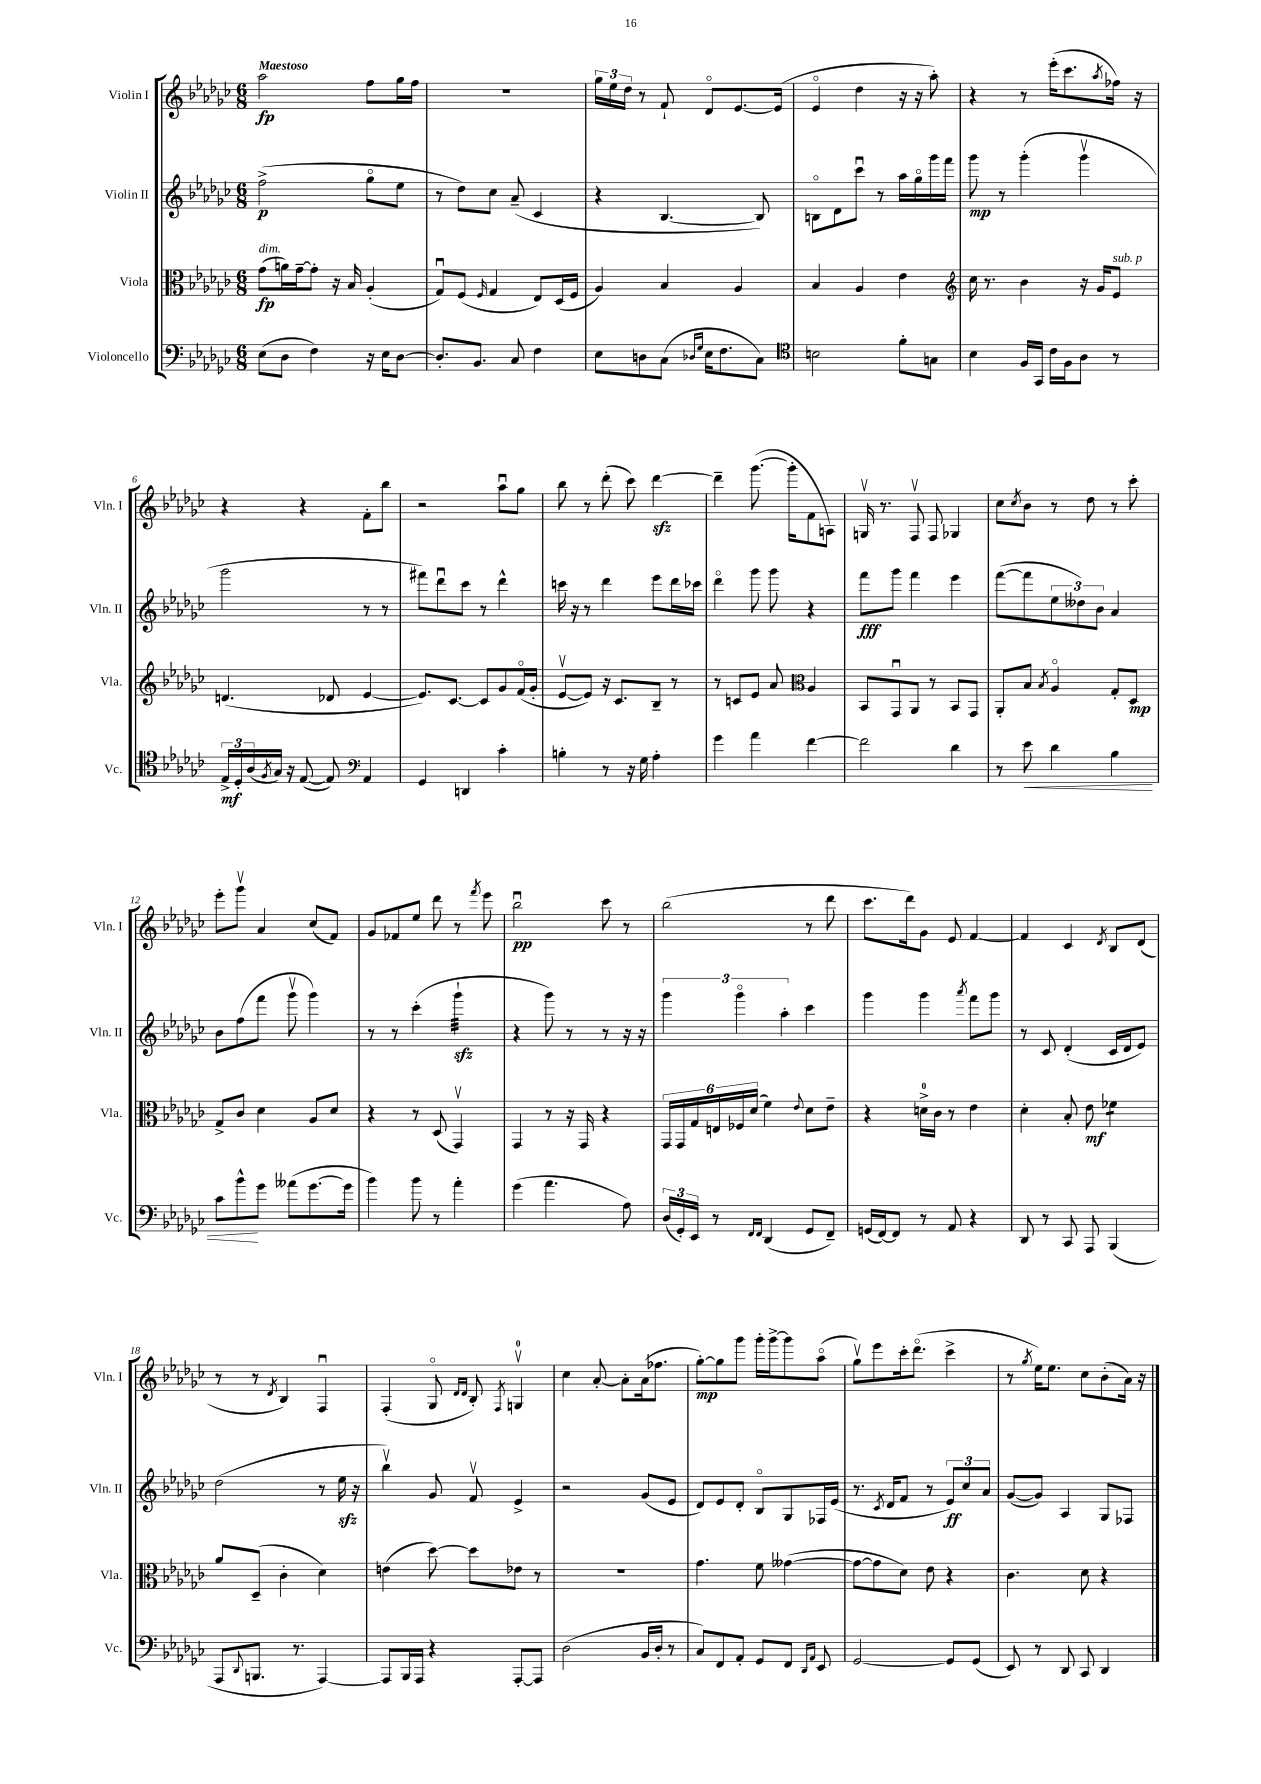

**kern	**kern	**kern	**kern
*staff4	*staff3	*staff2	*staff1
*clefF4	*clefC3	*clefG2	*clefG2
*k[b-e-a-d-g-c-]	*k[b-e-a-d-g-c-]	*k[b-e-a-d-g-c-]	*k[b-e-a-d-g-c-]
*M6/8	*M6/8	*M6/8	*M6/8
(8E-	(8g-	(2ff^	2aa-
8D-	16a)	.	.
.	[16g-~	.	.
4F)	8g-']	.	.
.	16r	.	.
.	16B-	.	.
16r	(4A-'	8gg-o	8ff
16E-	.	.	.
[8D-	.	8ee-	16gg-
.	.	.	16ff
=	=	=	=
8.D-']	8G-u)	8r	2.r
.	(8F	8dd-)	.
8.BB-	.	.	.
.	16qqF	.	.
.	4G-	8cc-	.
8C-	.	(8a-~	.
4F	8E-)	4c-	.
.	(16D-	.	.
.	16F	.	.
=	=	=	=
8E-	4A-)	4r	24gg-
.	.	.	24ee-
.	.	.	24dd-
8D	.	.	8r
(8C-	4B-	[4.B-	8f`
16qqD-	.	.	.
16qqG-	.	.	.
16E-	.	.	8d-o
8.F	.	.	.
.	4A-	.	[8.e-
8C-)	.	8B-])	.
.	.	.	(16e-]
=	=	=	=
*clefC4	*	*	*
2B	4B-	8Bo	4e-o
.	.	8d-	.
.	4A-	8ccc-u	4dd-
.	.	8r	.
8f'	4e-	16aa-	16r
.	.	16gg-o	16r
8G	.	16ggg-	8aa-')
.	.	16fff	.
=	=	=	=
*	*clefG2	*	*
4B-	16cc-	8ggg-	4r
.	8.r	.	.
.	.	8r	.
16F	4b-	(4ggg-'	8r
16GG-	.	.	.
16c-	.	.	(16eee-'
16F	.	.	8.ccc-
8A-	16r	4ggg-v	.
.	16g-	.	.
.	.	.	8qaa-
8r	8e-	.	16ff-)
.	.	.	16r
=	=	=	=
24E-^	(4.d	2ggg-	4r
24D-'	.	.	.
(24A-	.	.	.
8qF	.	.	.
16G-)	.	.	.
16r	.	.	.
([8E-	.	.	4r
8E-])	8d-	.	.
*clefF4	*	*	*
4AA-	[4e-	8r	8f'
.	.	8r	8bb-
=	=	=	=
4GG-	8.e-])	8fff#)	2r
.	.	8ddd-u	.
.	[8.c-	.	.
4DD	.	8ccc-	.
.	8c-]	8r	.
4c-'	8g-	4ddd-^^	8aa-u
.	(16fo	.	8gg-
.	16g-'	.	.
=	=	=	=
4B'	[8e-v	16ccc	8bb-
.	.	16r	.
.	8e-])	8r	8r
8r	16r	4ddd-	(8ddd-'
.	8.c-	.	.
16r	.	.	8ccc-)
16G-	.	.	.
4A-'	8B-~	8eee-	[4ddd-
.	8r	16ddd-	.
.	.	16ccc-	.
=	=	=	=
4g-	8r	4ddd-o	4ddd-~]
.	8c	.	.
4a-	8e-	8ggg-	([8.ggg-
.	8a-	8ggg-	.
.	.	.	16ggg-']
*	*clefC3	*	*
[4f	4A-	4r	8f
.	.	.	8A)
=	=	=	=
2f]	8BB-	8fff	16Gv
.	.	.	8.r
.	8GG-u	8ggg-	.
.	8AA-	4fff	8Fv
.	8r	.	8F
4d-	8BB-	4eee-	4G-
.	8GG-	.	.
=	=	=	=
8r	8AA-'	([8fff	8cc-
.	.	.	8qcc-
8e-	8B-	8fff]	8b-
.	8qB-	.	.
4d-	4A-o	12ee-	8r
.	.	12dd--)	.
.	.	.	8dd-
.	.	12b-	.
4B-	8G-'	4a-	8r
.	8D-	.	8ccc-'
=	=	=	=
8c-	8G-^	8b-	8eee-'
8b-^^	8c-	(8ff	8ggg-v
8g-	4d-	8fff	4a-
(8a--	.	8ggg-v	.
[8.g-	8A-	4ggg-)	(8cc-
.	8d-	.	8f)
16g-]	.	.	.
=	=	=	=
4b-)	4r	8r	8g-
.	.	8r	8f-
8b-	8r	(4ccc-'	8ee-
8r	(8D-	.	8ddd-
4a-'	4GG-v)	4ggg-`	8r
.	.	.	8qfff
.	.	.	8eee-
=	=	=	=
(4g-	4GG-	4r	2bb-u
4.a-	8r	8ggg-)	.
.	16r	8r	.
.	16GG-	.	.
.	4r	8r	8ccc-
8A-)	.	16r	8r
.	.	16r	.
=	=	=	=
(24D-	24GG-	6ggg-	(2bb-
24GG-')	24GG-	.	.
24EE-	24G-	.	.
8r	24E	.	.
.	24F-	6ggg-o	.
.	(24d-	.	.
16qqFF	.	.	.
16qqFF	.	.	.
(4DD-	4f)	.	.
.	.	6aa-'	.
.	8qqe-	.	.
8GG-	8d-	4ccc-	8r
8FF~)	8e-~	.	8ddd-
=	=	=	=
(16GG	4r	4ggg-	8.ccc-
[16FF)	.	.	.
8FF]	.	.	.
.	.	.	16ddd-)
8r	16d^	4ggg-	8g-
.	16c-	.	.
8AA-	8r	.	8e-
.	.	8qaaa-	.
4r	4e-	8fff	[4f
.	.	8ggg-	.
=	=	=	=
8DD-	4d-'	8r	4f]
8r	.	8c-	.
8CC-	8B-'	(4d-'	4c-
8AAA-	8e-	.	.
.	.	.	8qd-
(4BBB-	4f-	16c-	8B-
.	.	16d-	.
.	.	8e-)	(8d-
=	=	=	=
8AAA-	8a-	(2dd-	8r
8qqDD-	.	.	.
8.BBB	(8D-~	.	8r
.	.	.	8qd-
.	4c-'	.	4B-)
8.r	.	.	.
[4AAA-)	4d-)	8r	4Fu
.	.	16ee-	.
.	.	16r	.
=	=	=	=
8AAA-]	(4e	4bb-v)	(4F'
16BBB-	.	.	.
16AAA-	.	.	.
4r	[8dd-)	8g-	8G-o
.	.	.	16qqd-
.	.	.	16qqd-
.	8dd-]	8fv	8B-')
.	.	.	8qF
[8AAA-'	8e-	4e-^	4Gv
8AAA-]	8r	.	.
=	=	=	=
(2D-	2.r	2r	4cc-
.	.	.	[8a-'
.	.	.	8a-']
16BB-	.	(8g-	(16a-
16D-'	.	.	8.ff-
8r	.	8e-	.
=	=	=	=
8C-)	4.g-	8d-)	[8gg-')
8FF	.	8e-	8gg-]
8AA-'	.	8d-'	8ggg-
8GG-	8f	8B-o	16ggg-'
.	.	.	[16ggg-^
8FF	([4g--	8G-	8ggg-]
16qqDD-	.	.	.
16qqAA-	.	.	.
8EE-	.	16F-	(8aa-o
.	.	(16e-	.
=	=	=	=
[2GG-	8g--_	8.r	8gg-v)
.	8g--]	.	8eee-
.	.	8qc-	.
.	.	16d-	.
.	8d-)	8f	16ccc-'
.	.	.	(8.ddd-o
.	8e-	8r	.
8GG-]	4r	12e-)	4ccc-^
.	.	12cc-	.
(8GG-	.	.	.
.	.	12a-	.
=	=	=	=
8EE-)	4.c-	([8g-	8r
.	.	.	8qgg-
8r	.	8g-])	16ee-)
.	.	.	8.ee-
8DD-	.	4A-	.
8CC-	8d-	.	8cc-
4DD-	4r	8G-	(8b-'
.	.	8F-	16a-)
.	.	.	16r
==	==	==	==
*-	*-	*-	*-
